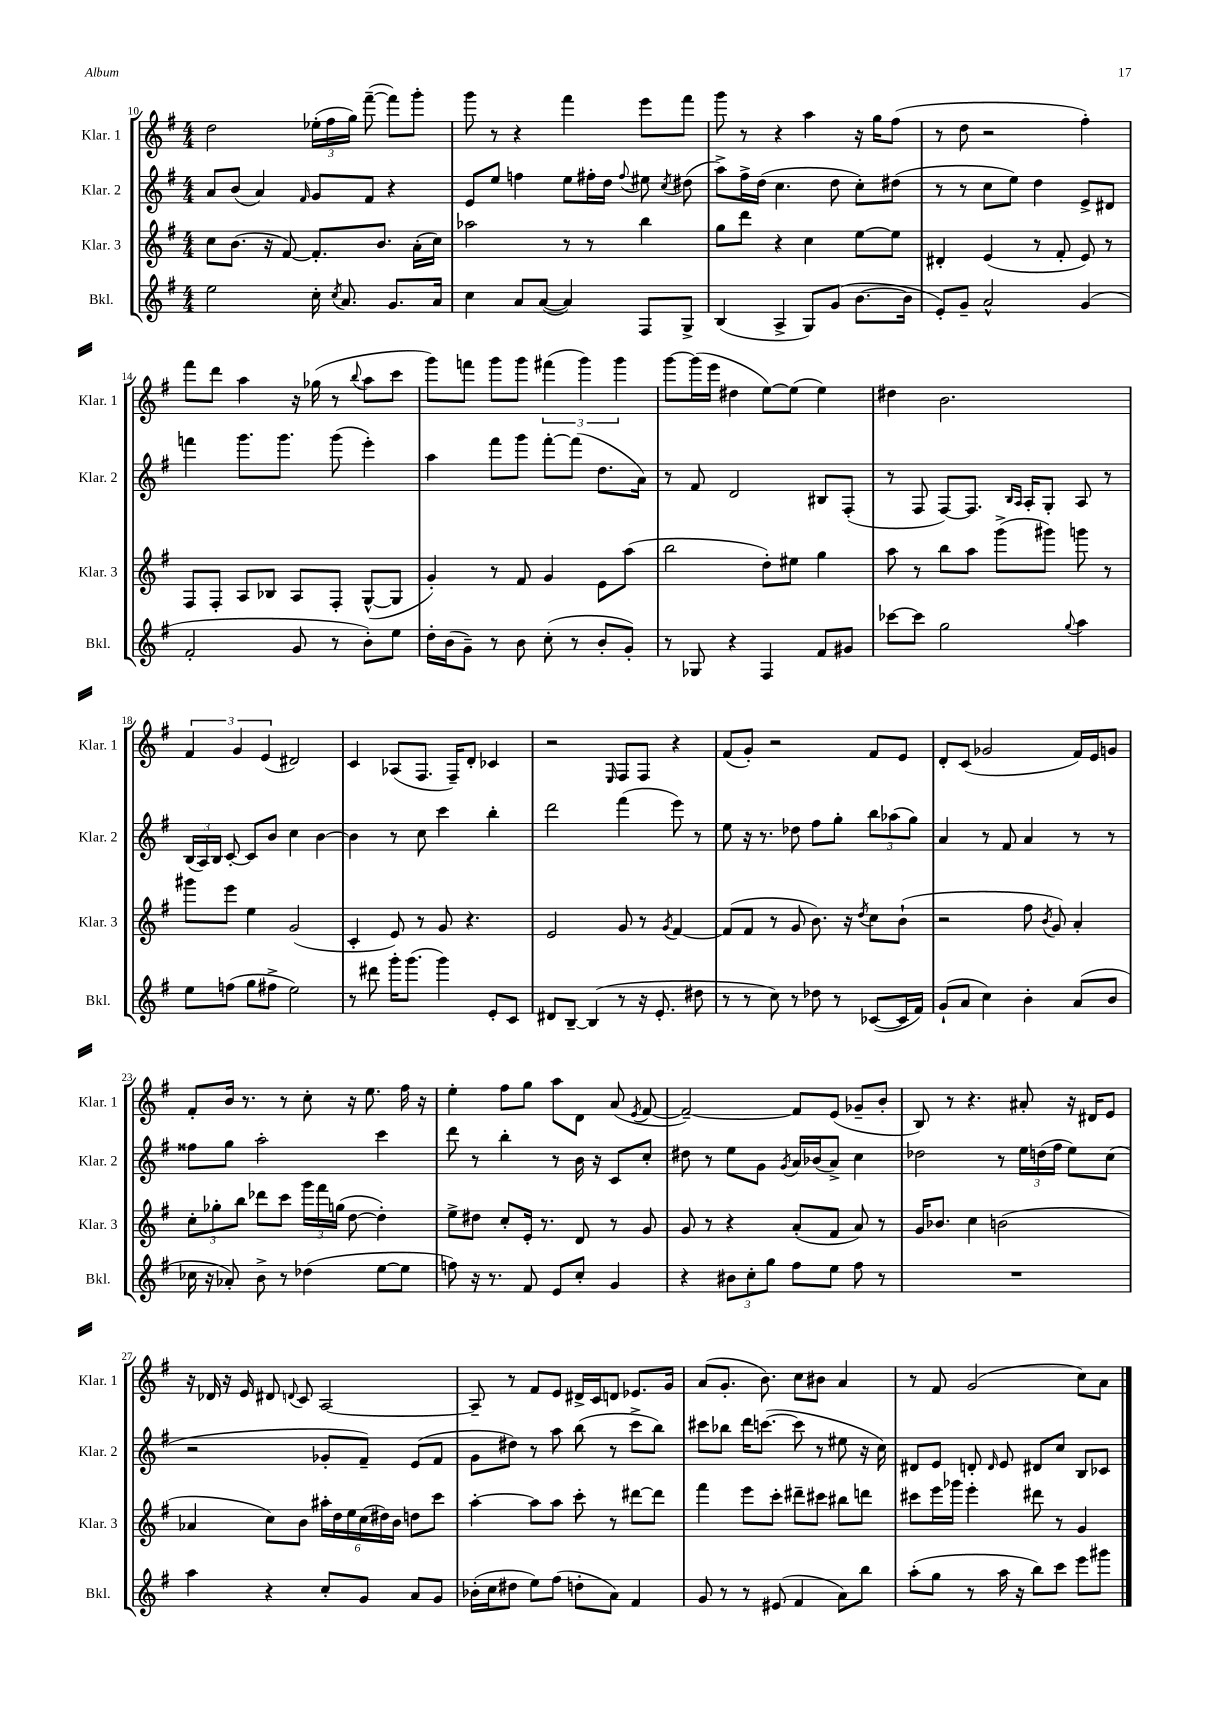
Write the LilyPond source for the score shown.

<<
\new StaffGroup <<
\new Staff = "s0" \with { instrumentName = "Klar. 1" shortInstrumentName = "Klar. 1" } {
    \clef treble \key g \major \numericTimeSignature \time 4/4
    \autoBeamOff d''2 \tuplet 3/2 { ees''16[-.( fis''16 g''16]) } fis'''8~--( fis'''8[) g'''8]-. |
    g'''8 r8 r4 fis'''4 e'''8[ fis'''8] |
    g'''8 r8 r4 a''4 r16 g''16[ fis''8]( |
    r8 d''8 r2 fis''4-.) |
    fis'''8[ d'''8] a''4 r16 ges''16( r8 \appoggiatura { b''8 } a''8[ c'''8] |
    g'''8[) f'''8] g'''8[ g'''8] \tuplet 3/2 { fis'''4( g'''4) g'''4 } |
    g'''8[~ g'''16( e'''16] dis''4 e''8[~) e''8]( e''4) |
    dis''4 b'2. |
    \tuplet 3/2 { fis'4 g'4 e'4( } dis'2) |
    c'4 aes8[( fis8.] fis16[--) d'8]-. ces'4 |
    r2 \grace { e16 } fis8[ fis8] r4 |
    fis'8[( g'8]-.) r2 fis'8[ e'8] |
    d'8[-. c'8]( ges'2 fis'16[) e'16 g'8] |
    fis'8[-. b'16] r8. r8 c''8-. r16 e''8. fis''16 r16 |
    e''4-. fis''8[ g''8] a''8[ d'8] a'8( \acciaccatura { e'8 } fis'8~ |
    fis'2~--) fis'8[ e'8]( ges'8[-- b'8]-. |
    b8) r8 r4. ais'8-. r16 dis'16[ e'8] |
    r16 des'16 r16 e'16 dis'8 \appoggiatura { d'8 } c'8 a2~ |
    a8-- r8 fis'8[ e'8] dis'16[-> c'16 d'8] ees'8.[ g'16] |
    a'8[( g'8.]-. b'8.) c''8[ bis'8] a'4 |
    r8 fis'8 g'2( c''8[) a'8] \bar "|." |
}
\new Staff = "s1" \with { instrumentName = "Klar. 2" shortInstrumentName = "Klar. 2" } {
    \clef treble \key g \major \numericTimeSignature \time 4/4
    \autoBeamOff a'8[ b'8]( a'4) \grace { fis'16 } g'8[ fis'8] r4 |
    e'8[ e''8] f''4 e''8[ fis''16-. d''16] \appoggiatura { fis''8 } eis''8 \acciaccatura { c''8 } dis''8( |
    a''8[->) fis''16-> d''16]( c''4. d''8 c''8[-.) dis''8]( |
    r8 r8 c''8[ e''8]) d''4 e'8[-> dis'8] |
    f'''4 g'''8.[ g'''8.] g'''8( e'''4-.) |
    a''4 fis'''8[ g'''8] fis'''8[~-. fis'''8]( d''8.[ a'16]) |
    r8 fis'8 d'2 bis8[ fis8]-.( |
    r8 fis8 fis8[~) fis8.] \grace { b16[ a16] } a16[-. g8]-. a8 r8 |
    \tuplet 3/2 { b16[( a16) b16] } c'8~-. c'8[ b'8] c''4 b'4~ |
    b'4 r8 c''8 c'''4 b''4-. |
    d'''2 fis'''4( e'''8) r8 |
    e''8 r16 r8. des''8 fis''8[ g''8]-. \tuplet 3/2 { b''8[ aes''8( g''8]) } |
    a'4 r8 fis'8 a'4 r8 r8 |
    fisis''8[ g''8] a''2-. c'''4 |
    d'''8 r8 b''4-. r8 b'16 r16 c'8[ c''8]-. |
    dis''8 r8 e''8[ g'8] \acciaccatura { g'8 } a'16[ bes'16( a'8]->) c''4 |
    des''2 r8 \tuplet 3/2 { e''16[ d''16( fis''16] } e''8[) c''8]( |
    r2 ges'8[-. fis'8]--) e'8[( fis'8] |
    g'8[ dis''8]) r8 a''8 b''8( r8 c'''8[-> b''8]) |
    cis'''8[ bes''8] d'''16[ c'''8.]~( c'''8 r8 eis''8 r16 c''16) |
    dis'8[ e'8] d'8-. \grace { d'16 } e'8 dis'8[ c''8] b8[ ces'8] \bar "|." |
}
\new Staff = "s2" \with { instrumentName = "Klar. 3" shortInstrumentName = "Klar. 3" } {
    \clef treble \key g \major \numericTimeSignature \time 4/4
    \autoBeamOff c''8[ b'8.]( r16 fis'8~) fis'8.[-. b'8.] a'16[-.( c''16]) |
    aes''2 r8 r8 b''4 |
    g''8[ d'''8] r4 c''4 e''8[~ e''8] |
    dis'4-. e'4( r8 fis'8-. e'8) r8 |
    fis8[ fis8]-. a8[ bes8] a8[ fis8]-. g8[~-^( g8] |
    g'4-.) r8 fis'8 g'4 e'8[ a''8]( |
    b''2 d''8[-.) eis''8] g''4 |
    a''8 r8 b''8[ a''8] g'''8[->( gis'''8]) g'''8 r8 |
    gis'''8[ e'''8] e''4 g'2( |
    c'4-. e'8) r8 g'8 r4. |
    e'2 g'8 r8 \acciaccatura { g'8 } fis'4~ |
    fis'8[( fis'8] r8 g'8 b'8.) r16 \acciaccatura { d''8 } c''8[ b'8]-!( |
    r2 fis''8 \acciaccatura { b'8 } g'8) a'4-. |
    \tuplet 3/2 { c''8[-. ges''8-. b''8] } des'''8[ c'''8] \tuplet 3/2 { g'''16[ fis'''16 g''16]( } d''8~ d''4-.) |
    e''8[-> dis''8] c''8[-. e'16]-. r8. d'8 r8 g'8 |
    g'8 r8 r4 a'8[-.( fis'8] a'8) r8 |
    g'16[ bes'8.] c''4 b'2( |
    aes'4 c''8[) b'8] \tuplet 6/4 { ais''16[-. d''16 e''16 c''16( dis''16) b'16] } d''8[ c'''8] |
    a''4~-. a''8[ a''8] c'''8-. r8 dis'''8[~ dis'''8] |
    fis'''4 e'''8[ c'''8]-. dis'''8[-- cis'''8] bis''8[ d'''8] |
    cis'''8[ e'''16 ges'''16] e'''4-. dis'''8 r8 g'4 \bar "|." |
}
\new Staff = "s3" \with { instrumentName = "Bkl." shortInstrumentName = "Bkl." } {
    \clef treble \key g \major \numericTimeSignature \time 4/4
    \autoBeamOff e''2 c''16-. \acciaccatura { c''8 } a'8. g'8.[ a'16] |
    c''4 a'8[ a'8]~( a'4) fis8[ g8]-> |
    b4( a4-> g8[) g'8]( b'8.[~ b'16] |
    e'8[-.) g'8]-- a'2-^ g'4( |
    fis'2-. g'8 r8 b'8[-.) e''8] |
    d''16[-. b'16( g'8]--) r8 b'8 c''8-.( r8 b'8[-. g'8]-.) |
    r8 ges8 r4 fis4 fis'8[ gis'8] |
    ces'''8[~ ces'''8] g''2 \appoggiatura { g''8 } a''4 |
    e''8[ f''8]( g''8[ fis''8]-> e''2) |
    r8 dis'''8 g'''16[-. g'''8.]( g'''4) e'8[-. c'8] |
    dis'8[ b8]~-- b4( r8 r16 e'8.-. dis''8 |
    r8 r8 c''8) r8 des''8 r8 ces'8[~( ces'16 fis'16]) |
    g'8[-!( a'8] c''4) b'4-. a'8[( b'8] |
    ces''16 r16 aes'8-.) b'8-> r8 des''4( e''8[~ e''8] |
    f''8) r16 r8. fis'8 e'8[ c''8]-. g'4 |
    r4 \tuplet 3/2 { bis'8[ c''8-. g''8] } fis''8[ e''8] fis''8 r8 |
    R1 |
    a''4 r4 c''8[-. g'8] a'8[ g'8] |
    bes'16[-.( c''16 dis''8] e''8[) fis''8]( d''8[-. a'8]) fis'4 |
    g'8 r8 r8 eis'8( fis'4 a'8[) b''8] |
    a''8[-.( g''8] r8 a''16 r16 b''8[) c'''8] e'''8[ gis'''8] \bar "|." |
}
>>
>>
\layout { \context { \Score currentBarNumber = #10 } }
